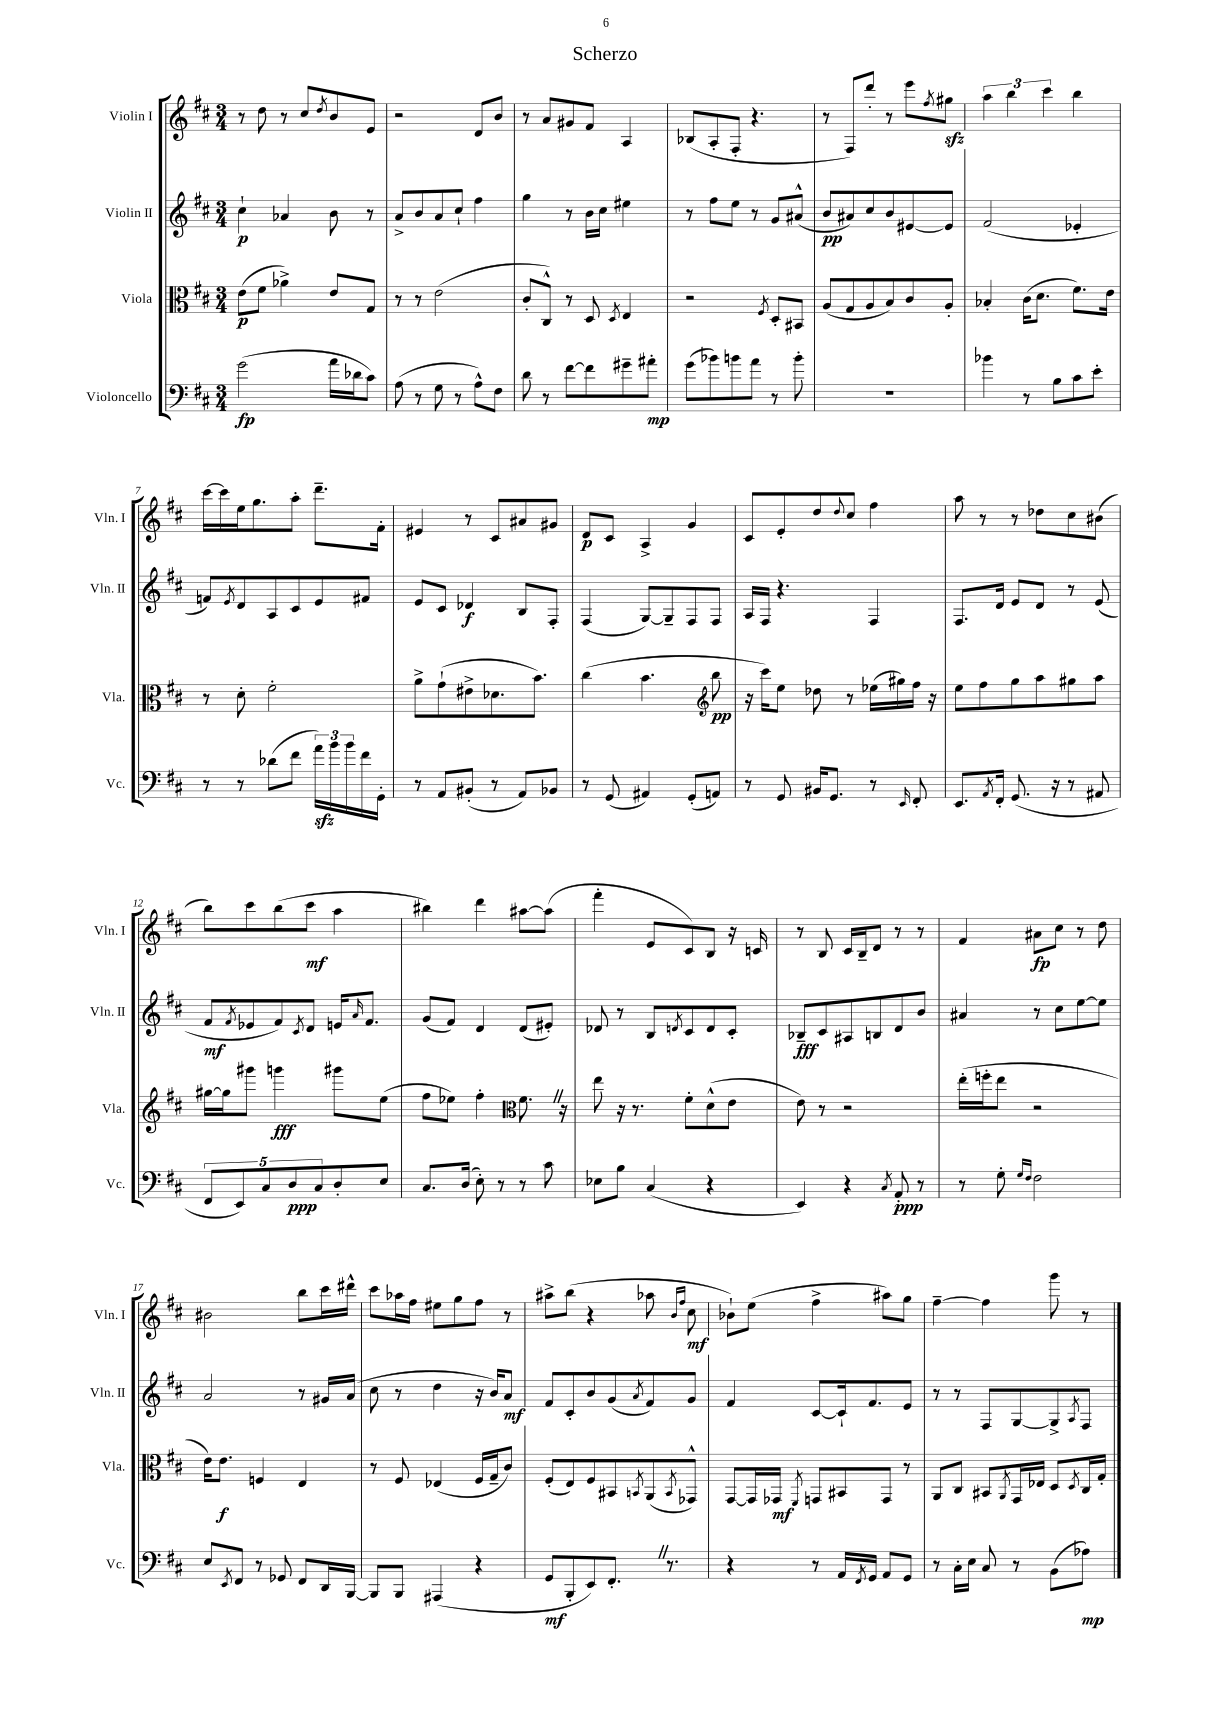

**kern	**dynam	**kern	**dynam	**kern	**dynam	**kern	**dynam
*part4	*part4	*part3	*part3	*part2	*part2	*part1	*part1
*staff4	*staff4	*staff3	*staff3	*staff2	*staff2	*staff1	*staff1
*I"Violoncello	*	*I"Viola	*	*I"Violin II	*	*I"Violin I	*
*I'Vc.	*	*I'Vla.	*	*I'Vln. II	*	*I'Vln. I	*
*clefF4	*	*clefC3	*	*clefG2	*	*clefG2	*
*k[f#c#]	*	*k[f#c#]	*	*k[f#c#]	*	*k[f#c#]	*
*M3/4	*	*M3/4	*	*M3/4	*	*M3/4	*
=1	=1	=1	=1	=1	=1	=1	=1
(2g\	fp	(8e\L	p	4cc#`\	p	8r	.
.	.	8f#\J	.	.	.	8dd\	.
.	.	4a-X^\)	.	4a-X/	.	8r	.
.	.	.	.	.	.	8cc#/L	.
.	.	.	.	.	.	8qdd/	.
16a\LL	.	8e/L	.	8b\	.	8b/	.
16d-X\J	.	.	.	.	.	.	.
8c#\J)	.	8G/J	.	8r	.	8e/J	.
=2	=2	=2	=2	=2	=2	=2	=2
(8A\	.	8r	.	8a^/L	.	2r	.
8r	.	8r	.	8b/	.	.	.
8G\	.	(2e\	.	8a/	.	.	.
8r	.	.	.	8cc#`/J	.	.	.
8A^^\L)	.	.	.	4ff#\	.	8d/L	.
8F#\J	.	.	.	.	.	8b/J	.
=3	=3	=3	=3	=3	=3	=3	=3
8d\	.	8c#'/L	.	4gg\	.	8r	.
8r	.	8C#^^/J)	.	.	.	8a/L	.
[8f#\L	.	8r	.	8r	.	8g#X/	.
8f#\]	.	8D/	.	16b\LL	.	8f#/J	.
.	.	.	.	16cc#\JJ	.	.	.
.	.	8qD/	.	.	.	.	.
8g#X~\	.	4E/	.	4ee#X\	.	4A/	.
8a#X'\J	mp	.	.	.	.	.	.
=4	=4	=4	=4	=4	=4	=4	=4
(8g\L	.	2r	.	8r	.	(8B-X/L	.
8b-X\)	.	.	.	8ff#\L	.	8A'/	.
8bn\	.	.	.	8ee\J	.	8F#'/J	.
8a\J	.	.	.	8r	.	4.r	.
.	.	8qF#/	.	.	.	.	.
8r	.	8D'/L	.	8g/L	.	.	.
8b'\	.	8BB#X/J	.	(8a#X^^/J	.	.	.
=5	=5	=5	=5	=5	=5	=5	=5
2.r	.	(8A/L	.	8b/L	pp	8r	.
.	.	8G/	.	8a#X/)	.	8F#/L)	.
.	.	8A/	.	8cc#/	.	8ddd'/J	.
.	.	8B/)	.	8b/	.	8r	.
.	.	8c#/	.	[8e#X/	.	8eee\L	.
.	.	.	.	.	.	8qff#/	.
.	.	8A'/J	.	8e#/J]	.	8gg#Xzz\J	.
=6	=6	=6	=6	=6	=6	=6	=6
4b-X\	.	4B-X'/	.	(2f#/	.	6aa\	.
.	.	.	.	.	.	6bb\	.
8r	.	(16c#\KL	.	.	.	.	.
.	.	8.d\J	.	.	.	.	.
.	.	.	.	.	.	6ccc#\	.
8B\L	.	.	.	.	.	.	.
8c#\	.	8.f#\L)	.	4e-X'/	.	4bb\	.
8e'\J	.	.	.	.	.	.	.
.	.	16e\Jk	.	.	.	.	.
!!LO:LB:g=z
=7	=7	=7	=7	=7	=7	=7	=7
8r	.	8r	.	8fn/L)	.	[16ccc#\LL	.
.	.	.	.	.	.	16ccc#\]	.
.	.	.	.	8qe/	.	.	.
8r	.	8d'\	.	8d/	.	16ee\J	.
.	.	.	.	.	.	8.gg\	.
(8d-X\L	.	2f#'\	.	8A/	.	.	.
8f#\J	.	.	.	8c#/	.	8aa'\J	.
24azz\LL)	.	.	.	8e/	.	8.ddd~\L	.
24b\	.	.	.	.	.	.	.
24b\	.	.	.	.	.	.	.
16f#\	.	.	.	8f#X/J	.	.	.
16GG'\JJ	.	.	.	.	.	16f#'\Jk	.
=8	=8	=8	=8	=8	=8	=8	=8
8r	.	8a^\L	.	8e/L	.	4e#X/	.
8AA/L	.	(8g`\	.	8c#/J	.	.	.
(8BB#X'/J	.	8e#X^\	.	4d-X/	f	8r	.
8r	.	8.d-X\	.	.	.	8c#/L	.
8AA/L)	.	.	.	8B/L	.	8a#X/	.
.	.	8.b\J)	.	.	.	.	.
8BB-X/J	.	.	.	8F#'/J	.	8g#X/J	.
=9	=9	=9	=9	=9	=9	=9	=9
8r	.	(4cc#\	.	(4F#/	.	8d/L	p
(8GG/	.	.	.	.	.	8c#/J	.
4AA#X/)	.	4.b\	.	[8G/L)	.	4A^/	.
.	.	.	.	8G~/]	.	.	.
(8GG'/L	.	.	.	8F#/	.	4g/	.
*	*	*clefG2	*	*	*	*	*
8AAn/J)	.	8bb\	pp	8F#/J	.	.	.
=10	=10	=10	=10	=10	=10	=10	=10
8r	.	16r	.	16A/LL	.	8c#/L	.
.	.	16ccc#\KL)	.	16F#/JJ	.	.	.
8GG/	.	8ee\J	.	4.r	.	8e'/	.
16BB#X/KL	.	8dd-X\	.	.	.	8dd/	.
8.GG/J	.	.	.	.	.	.	.
.	.	.	.	.	.	8qqdd/	.
.	.	8r	.	.	.	8cc#/J	.
8r	.	(16ee-X\LL	.	4F#/	.	4ff#\	.
.	.	16gg#X\)	.	.	.	.	.
16qqEE/	.	.	.	.	.	.	.
8FF#'/	.	16ff#\JJ	.	.	.	.	.
.	.	16r	.	.	.	.	.
=11	=11	=11	=11	=11	=11	=11	=11
8.EE/L	.	8ee\L	.	8.F#/L	.	8aa\	.
.	.	8ff#\	.	.	.	8r	.
8qAA/	.	.	.	.	.	.	.
16FF#'/Jk	.	.	.	16d/Jk	.	.	.
(8.GG/	.	8gg\	.	8e/L	.	8r	.
.	.	8aa\	.	8d/J	.	8dd-X\L	.
16r	.	.	.	.	.	.	.
8r	.	8gg#X\	.	8r	.	8cc#\	.
8AA#X/	.	8aa\J	.	(8e/	.	(8b#X\J	.
!!LO:LB:g=z
=12	=12	=12	=12	=12	=12	=12	=12
10FF#/L	.	[16gg#X\LL	.	8f#/L	mf	8bb\L)	.
.	.	16gg#\J]	.	.	.	.	.
10EE/)	.	.	.	.	.	.	.
.	.	.	.	8qf#/	.	.	.
.	.	8ggg#X\J	.	8e-X/	.	8ccc#\	.
10C#/	.	.	.	.	.	.	.
.	.	4gggn\	fff	8f#/)	.	(8bb\	.
10D/	ppp	.	.	.	.	.	.
.	.	.	.	8qc#/	.	.	.
.	.	.	.	8d/J	.	8ccc#\J	mf
10C#/	.	.	.	.	.	.	.
8D'/	.	8ggg#X\L	.	16en/KL	.	4aa\	.
.	.	.	.	16qqa/	.	.	.
.	.	.	.	8.f#/J	.	.	.
8E/J	.	(8ee\J	.	.	.	.	.
=13	=13	=13	=13	=13	=13	=13	=13
8.C#/L	.	8ff#\L	.	(8g/L	.	4bb#X\)	.
.	.	8ee-X\J)	.	8f#/J)	.	.	.
(16D/Jk	.	.	.	.	.	.	.
8E'\)	.	4ff#'\	.	4d/	.	4ddd\	.
8r	.	.	.	.	.	.	.
*	*	*clefC3	*	*	*	*	*
8r	.	8.f#Z\	.	(8d/L	.	[8aa#X\L	.
8c#\	.	.	.	8e#X'/J)	.	(8aa#\J]	.
.	.	16r	.	.	.	.	.
=14	=14	=14	=14	=14	=14	=14	=14
8E-X\L	.	8ee\	.	8d-X/	.	4fff#'\	.
8B\J	.	16r	.	8r	.	.	.
.	.	8.r	.	.	.	.	.
(4C#/	.	.	.	8B/L	.	8e/L	.
.	.	.	.	8qdn/	.	.	.
.	.	8f#'\L	.	8c#/	.	8c#/)	.
4r	.	(8d^^\	.	8d/	.	8B/J	.
.	.	8e\J	.	8c#'/J	.	16r	.
.	.	.	.	.	.	16cn/	.
=15	=15	=15	=15	=15	=15	=15	=15
4EE/)	.	8e\)	.	8B-X~/L	fff	8r	.
.	.	8r	.	8c#/	.	8B/	.
4r	.	2r	.	8A#X/	.	16c#/LL	.
.	.	.	.	.	.	16B~/J	.
.	.	.	.	8Bn/	.	8d/J	.
8qC#/	.	.	.	.	.	.	.
8AA'/	ppp	.	.	8d/	.	8r	.
8r	.	.	.	8b/J	.	8r	.
=16	=16	=16	=16	=16	=16	=16	=16
8r	.	(16ee'\LL	.	4a#X/	.	4f#/	.
.	.	16ffn'\J	.	.	.	.	.
8G'\	.	8ee\J	.	.	.	.	.
16qqG/LL	.	.	.	.	.	.	.
16qqF#/JJ	.	.	.	.	.	.	.
2F#\	.	2r	.	8r	.	8a#X\L	fp
.	.	.	.	8cc#\L	.	8cc#\J	.
.	.	.	.	[8ee\	.	8r	.
.	.	.	.	8ee\J]	.	8dd\	.
!!LO:LB:g=z
=17	=17	=17	=17	=17	=17	=17	=17
8E/L	.	16e\KL)	.	2a/	.	2b#X\	.
.	.	8.e\J	f	.	.	.	.
8qEE/	.	.	.	.	.	.	.
8FF#/J	.	.	.	.	.	.	.
8r	.	4Fn/	.	.	.	.	.
8GG-X/	.	.	.	.	.	.	.
8FF#/L	.	4E/	.	8r	.	8bb\L	.
16DD/L	.	.	.	16g#X/LL	.	16ccc#\L	.
[16BBB/JJ	.	.	.	(16a/JJ	.	16ddd#X^^\JJ	.
=18	=18	=18	=18	=18	=18	=18	=18
8BBB/L]	.	8r	.	8cc#\	.	8ccc#\L	.
8BBB/J	.	8F#/	.	8r	.	16aa-X\L	.
.	.	.	.	.	.	16ff#\JJ	.
(4AAA#X/	.	(4E-X/	.	4dd\	.	8ee#X\L	.
.	.	.	.	.	.	8gg\	.
4r	.	16F#/LL	.	16r	.	8ff#\J	.
.	.	16G~/J	.	16b/KL)	.	.	.
.	.	8c#/J)	.	8a/J	mf	8r	.
=19	=19	=19	=19	=19	=19	=19	=19
8GG/L	mf	(8F#'/L	.	8f#/L	.	8aa#X^\L	.
8BBB'/	.	8E/)	.	8c#'/	.	(8bb\J	.
8EE/)	.	8F#/	.	8b/	.	4r	.
8.FF#'Z/J	.	8BB#X/	.	(8g/	.	.	.
.	.	8qBBn/	.	8qa/	.	.	.
.	.	(8AA/	.	8f#/)	.	8aa-X\	.
8.r	.	.	.	.	.	.	.
.	.	.	.	.	.	16qqb/LL	.
.	.	8qBB/	.	.	.	16qqff#/JJ	.
.	.	8GG-X^^/J)	.	8g/J	.	8cc#\	mf
=20	=20	=20	=20	=20	=20	=20	=20
4r	.	[8GG/L	.	4f#/	.	8b-X`\L)	.
.	.	16GG/L]	.	.	.	(8ee\J	.
.	.	16GG-X/JJ	mf	.	.	.	.
.	.	8qFF#/	.	.	.	.	.
8r	.	8GGn/L	.	[8c#/L	.	4ff#^\	.
16AA/LL	.	8BB#X/	.	16c#`/k]	.	.	.
8qFF#/	.	.	.	.	.	.	.
16GG/JJ	.	.	.	8.f#/	.	.	.
8AA/L	.	8GG/J	.	.	.	8aa#X\L)	.
8GG/J	.	8r	.	8e/J	.	8gg\J	.
=21	=21	=21	=21	=21	=21	=21	=21
8r	.	8AA/L	.	8r	.	[4ff#~\	.
16C#'\LL	.	8C#/J	.	8r	.	.	.
16E\JJ	.	.	.	.	.	.	.
8C#/	.	8BB#X/L	.	8F#/L	.	4ff#\]	.
.	.	8qAA/	.	.	.	.	.
8r	.	16GG/L	.	[8G/	.	.	.
.	.	16E-X/JJ	.	.	.	.	.
(8BB\L	.	8D/L	.	8G^/]	.	8ggg\	.
.	.	8qD/	.	8qA/	.	.	.
8A-X\J)	mp	16C#/L	.	8F#/J	.	8r	.
.	.	16G'/JJ	.	.	.	.	.
==	==	==	==	==	==	==	==
*-	*-	*-	*-	*-	*-	*-	*-
